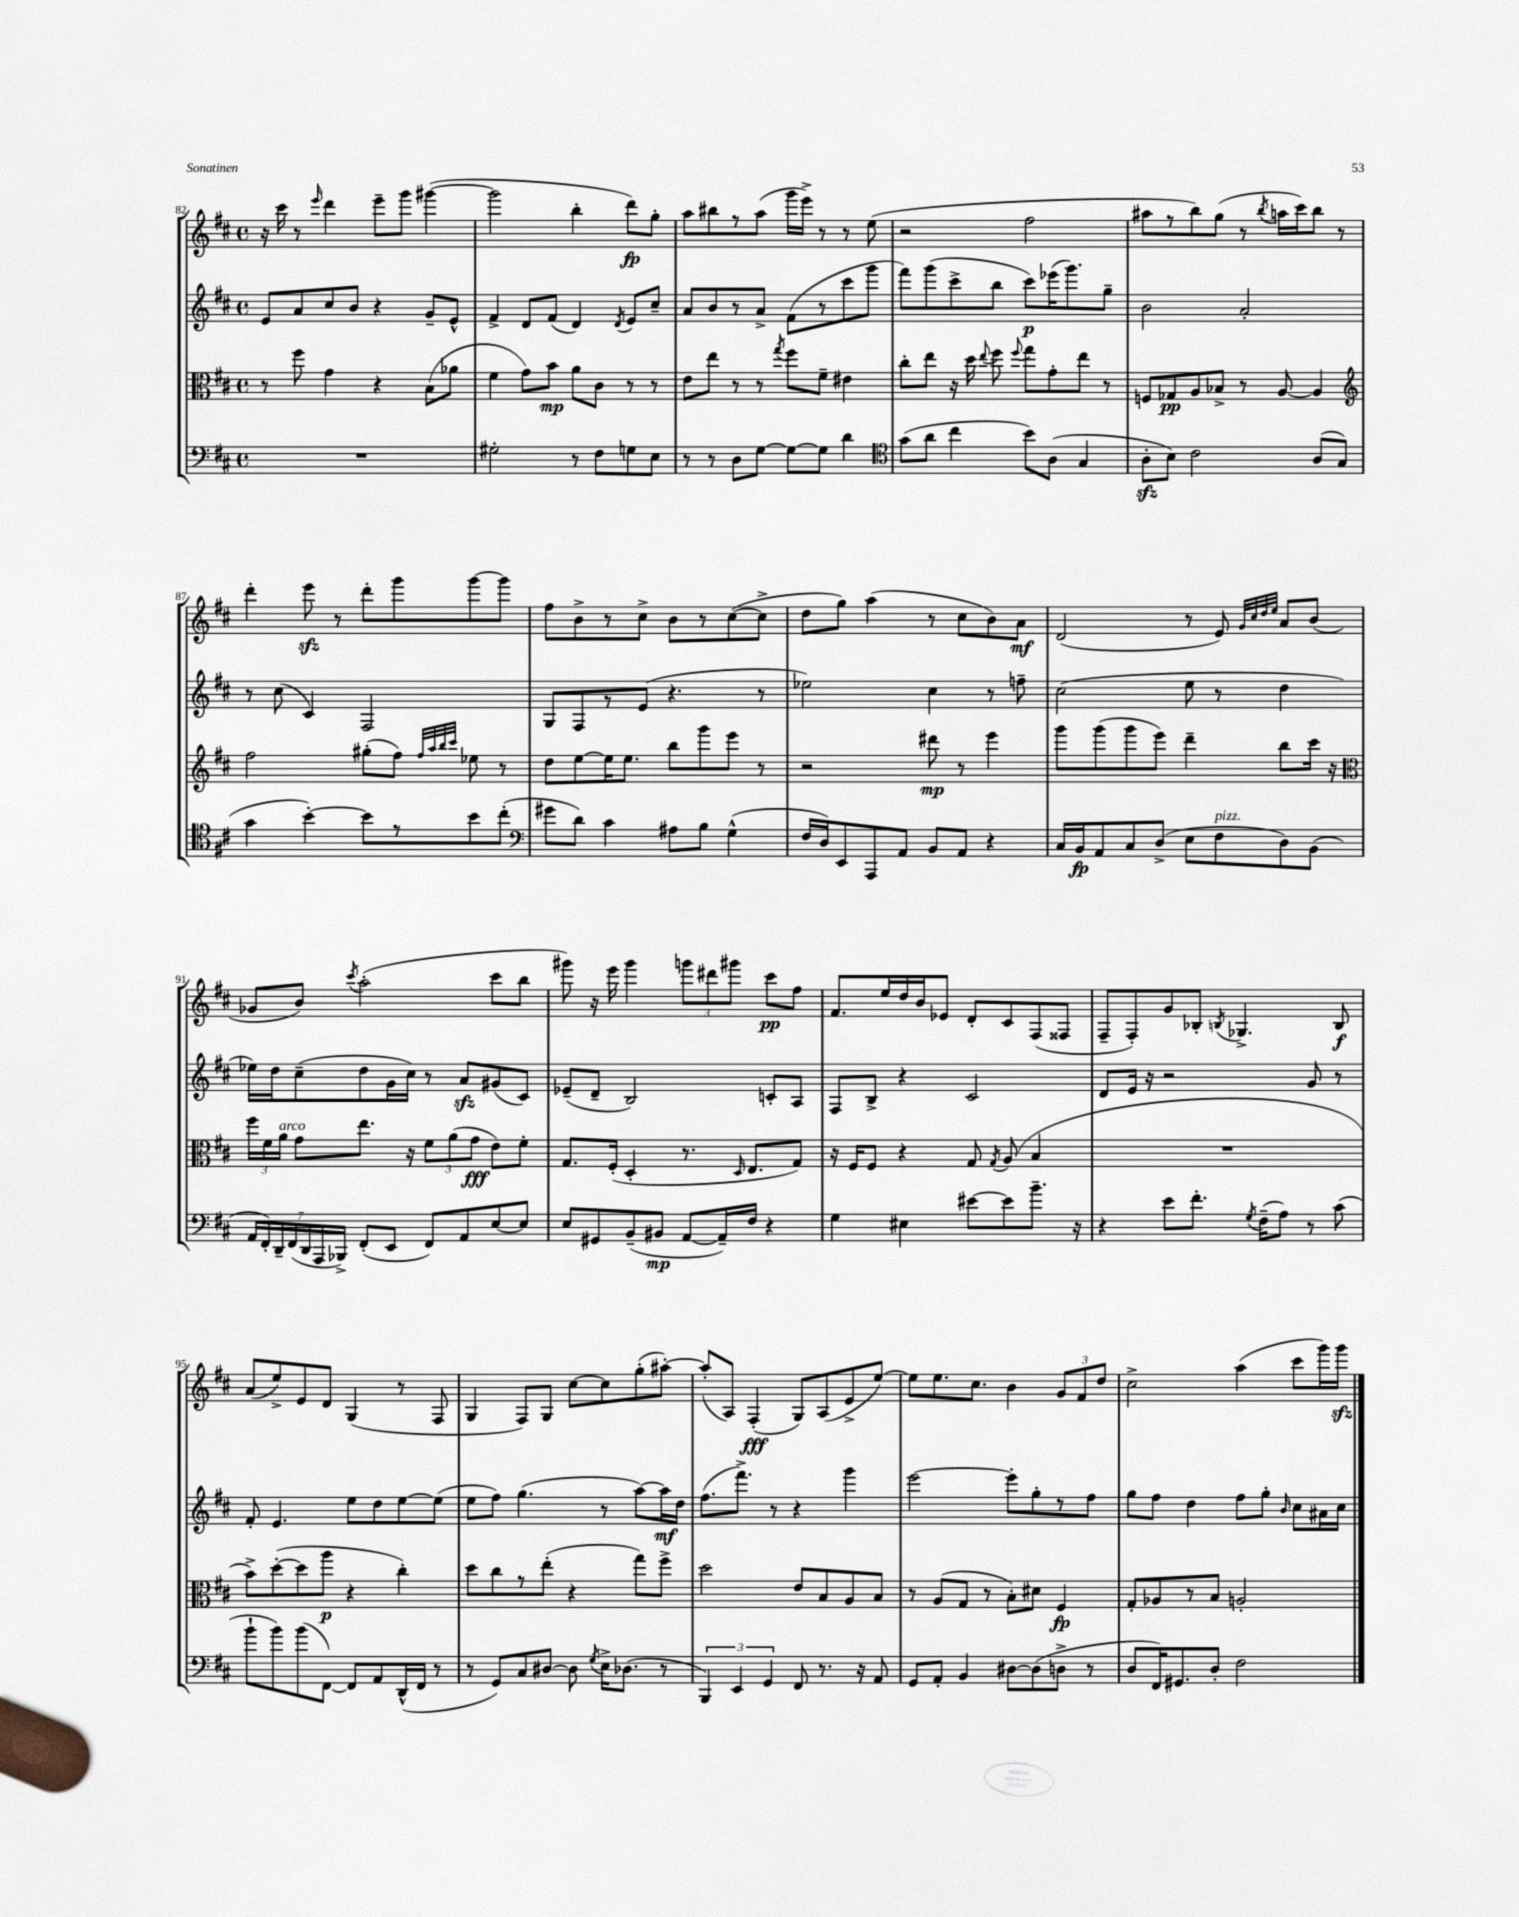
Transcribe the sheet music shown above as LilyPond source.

<<
\new StaffGroup <<
\new Staff = "s0" {
    \clef treble \key d \major \defaultTimeSignature \time 4/4
    \autoBeamOff r16 cis'''16 r8 \grace { e'''16 } d'''4 e'''8[-- g'''8] gis'''4~( |
    gis'''2 b''4-. d'''8[\fp) g''8]-. |
    a''8[ bis''8 r8 a''8]( g'''16[ e'''16]->) r8 r8 e''8( |
    r2 fis''2 |
    ais''8[ r8 b''8) g''8]( r8 \acciaccatura { b''8 } a''16[ cis'''16) b''8] r8 |
    d'''4-. e'''8\sfz r8 d'''8[-. g'''8 g'''8~ g'''8] |
    fis''8[ b'8-> r8 cis''8]-> b'8[ r8 cis''8~( cis''8]-> |
    d''8[ g''8]) a''4( r8 cis''8[ b'8) a'8]\mf |
    d'2( r8 e'8) \grace { g'32[ cis''32 d''32 e''32] } a'8[ b'8]( |
    ges'8[ b'8]) \acciaccatura { cis'''8 } a''2-.( cis'''8[ b''8] |
    gis'''8) r16 e'''16 gis'''4 \tuplet 3/2 { g'''8[ dis'''8 gis'''8] } cis'''8[\pp fis''8] |
    fis'8.[ e''16 d''16 b'16 ees'8] d'8[-. cis'8 fis8( fisis8] |
    fis8[-- fis8-.) g'8 bes8]-. \acciaccatura { b8 } ges4.-> b8\f |
    a'8[( e''8->) e'8 d'8] g4( r8 fis8 |
    g4 fis8[) g8] cis''8[~ cis''8 g''8-.( ais''8]~-.) |
    ais''8[-.( a8]) fis4-.\fff( g8[) a8( e'8-> e''8]~) |
    e''8[ e''8. cis''8.] b'4 \tuplet 3/2 { g'8[ fis'8 d''8] } |
    cis''2-> a''4( cis'''8[ g'''16) g'''16]\sfz \bar "|." |
}
\new Staff = "s1" {
    \clef treble \key d \major \defaultTimeSignature \time 4/4
    \autoBeamOff e'8[ a'8 cis''8 b'8] r4 g'8[-- e'8]-^ |
    fis'4-> d'8[ fis'8]( d'4) \acciaccatura { d'8 } e'8[ cis''8]-- |
    a'8[ b'8 r8 a'8]-> fis'8[( r8 cis'''8 g'''8] |
    fis'''8[) g'''8( cis'''8-> b''8] cis'''8[\p) ees'''16( g'''8.) g''8]-- |
    b'2 a'2-. |
    r8 cis''8( cis'4) fis2 |
    g8[ fis8 r8 e'8]( r4. r8 |
    ees''2) cis''4 r8 f''8-- |
    cis''2( e''8 r8 d''4 |
    ees''16[) d''16 cis''8--( d''8 g'16 cis''16]) r8 a'8[\sfz gis'8( cis'8]) |
    ees'8[--( d'8]-- b2) c'8[-. a8] |
    fis8[ b8]-> r4 cis'2 |
    d'8[ e'16] r16 r2 g'8 r8 |
    fis'8-. e'4. e''8[ d''8 e''8~ e''8]( |
    e''8[ fis''8]) g''4.( r8 a''8[~) a''16\mf d''16] |
    fis''8.[( fis'''8.]->) r8 r4 g'''4 |
    e'''2~ e'''8[-. g''8-. r8 fis''8] |
    g''8[ fis''8] d''4 fis''8[ g''8]-. \grace { b'16 } cis''8[ ais'16 cis''16] \bar "|." |
}
\new Staff = "s2" {
    \clef alto \key d \major \defaultTimeSignature \time 4/4
    \autoBeamOff r8 fis''8 g'4 r4 b8[( aes'8] |
    fis'4 g'8[) b'8]\mp a'8[ cis'8] r8 r8 |
    e'8[ e''8] r8 r8 \acciaccatura { g''8 } fis''8[ fis'8]-- eis'4 |
    cis''8[-. e''8] r16 d''16 \appoggiatura { e''8 } fis''8 \appoggiatura { fis''8 } g''8[ g'8-. e''8] r8 |
    f8[ ges8\pp a8 bes8]-> r8 a8~ a4 |
    \clef treble fis''2 gis''8[-.( fis''8]) \grace { fis''32[ a''32 b''32 cis'''32] } ees''8 r8 |
    d''8[ e''8~ e''16 e''8.] b''8[ g'''8 e'''8] r8 |
    r2 dis'''8\mp r8 e'''4 |
    g'''8[ g'''8( g'''8 e'''8]) d'''4-- b''8[ cis'''16] r16 |
    \clef alto \tuplet 3/2 { fis''16[ fis'16 a'16]^\markup { \italic "arco" } } g'8[ e''8.] r16 \tuplet 3/2 { fis'8[ a'8( g'8]\fff } e'8[) fis'8]-. |
    g8.[ fis16]-.( d4-. r8. \grace { d16 } e8.[ g8]) |
    r16 fis16[ fis8] r4 g8 \acciaccatura { g8 } a8( b4 |
    R1 |
    b'8[->) d''8~-.( d''8 a''8]\p r4 cis''4-.) |
    d''8[ cis''8 r8 e''8]-.( r4 g''8[) fis''8]-> |
    d''2 e'8[ b8 a8 b8] |
    r8 a8[( g8] r8 b8[-.) dis'8] fis4\fp |
    g8[-. aes8 r8 b8] a2-. \bar "|." |
}
\new Staff = "s3" {
    \clef bass \key d \major \defaultTimeSignature \time 4/4
    \autoBeamOff R1 |
    gis2-. r8 fis8[ g8 e8] |
    r8 r8 d8[ g8]~ g8[~ g8] d'4 |
    \clef tenor g'8[( a'8] cis''4 b'8[) a8]( g4 |
    a8[-.\sfz b8]) cis'2 a8[( g8] |
    g'4 b'4~-.) b'8[ r8 b'8 cis''8]-.( |
    \clef bass gis'8[ d'8]) cis'4 ais8[ b8] g4-^( |
    fis16[ d16) e,8 a,,8 a,8] b,8[ a,8] r4 |
    cis16[ b,16\fp a,8 cis8 d8]->( e8[ fis8^\markup { \italic "pizz." } d8) b,8]( |
    \tuplet 7/4 { a,16[ fis,16-.) d,16-- fis,16( d,16 a,,16 bes,,16]->) } fis,8[-.( e,8] fis,8[) a,8 e8~ e8] |
    e8[ gis,8 b,8--( bis,8]\mp a,8[~ a,16--) fis16] r4 |
    g4 eis4 eis'8[~ eis'8 b'8.]-- r16 |
    r4 e'8[ fis'8.]-. \acciaccatura { g8 } fis16[--( a8]) r8 cis'8( |
    b'8[-! b'8) b'8( fis,8]~) fis,8[ a,8 d,16-^( fis,16] r8 |
    r8 g,8[) cis8 dis8]~ dis8 \acciaccatura { g8 } e16[-> des8.]( r8 |
    \tuplet 3/2 { b,,4) e,4 g,4 } fis,8 r8. r16 a,8 |
    g,8[ a,8]-. b,4 dis8[~ dis8( d8]-> r8 |
    d8[ fis,16) gis,8. d8]-. fis2 \bar "|." |
}
>>
>>
\layout { \context { \Score currentBarNumber = #82 } }
